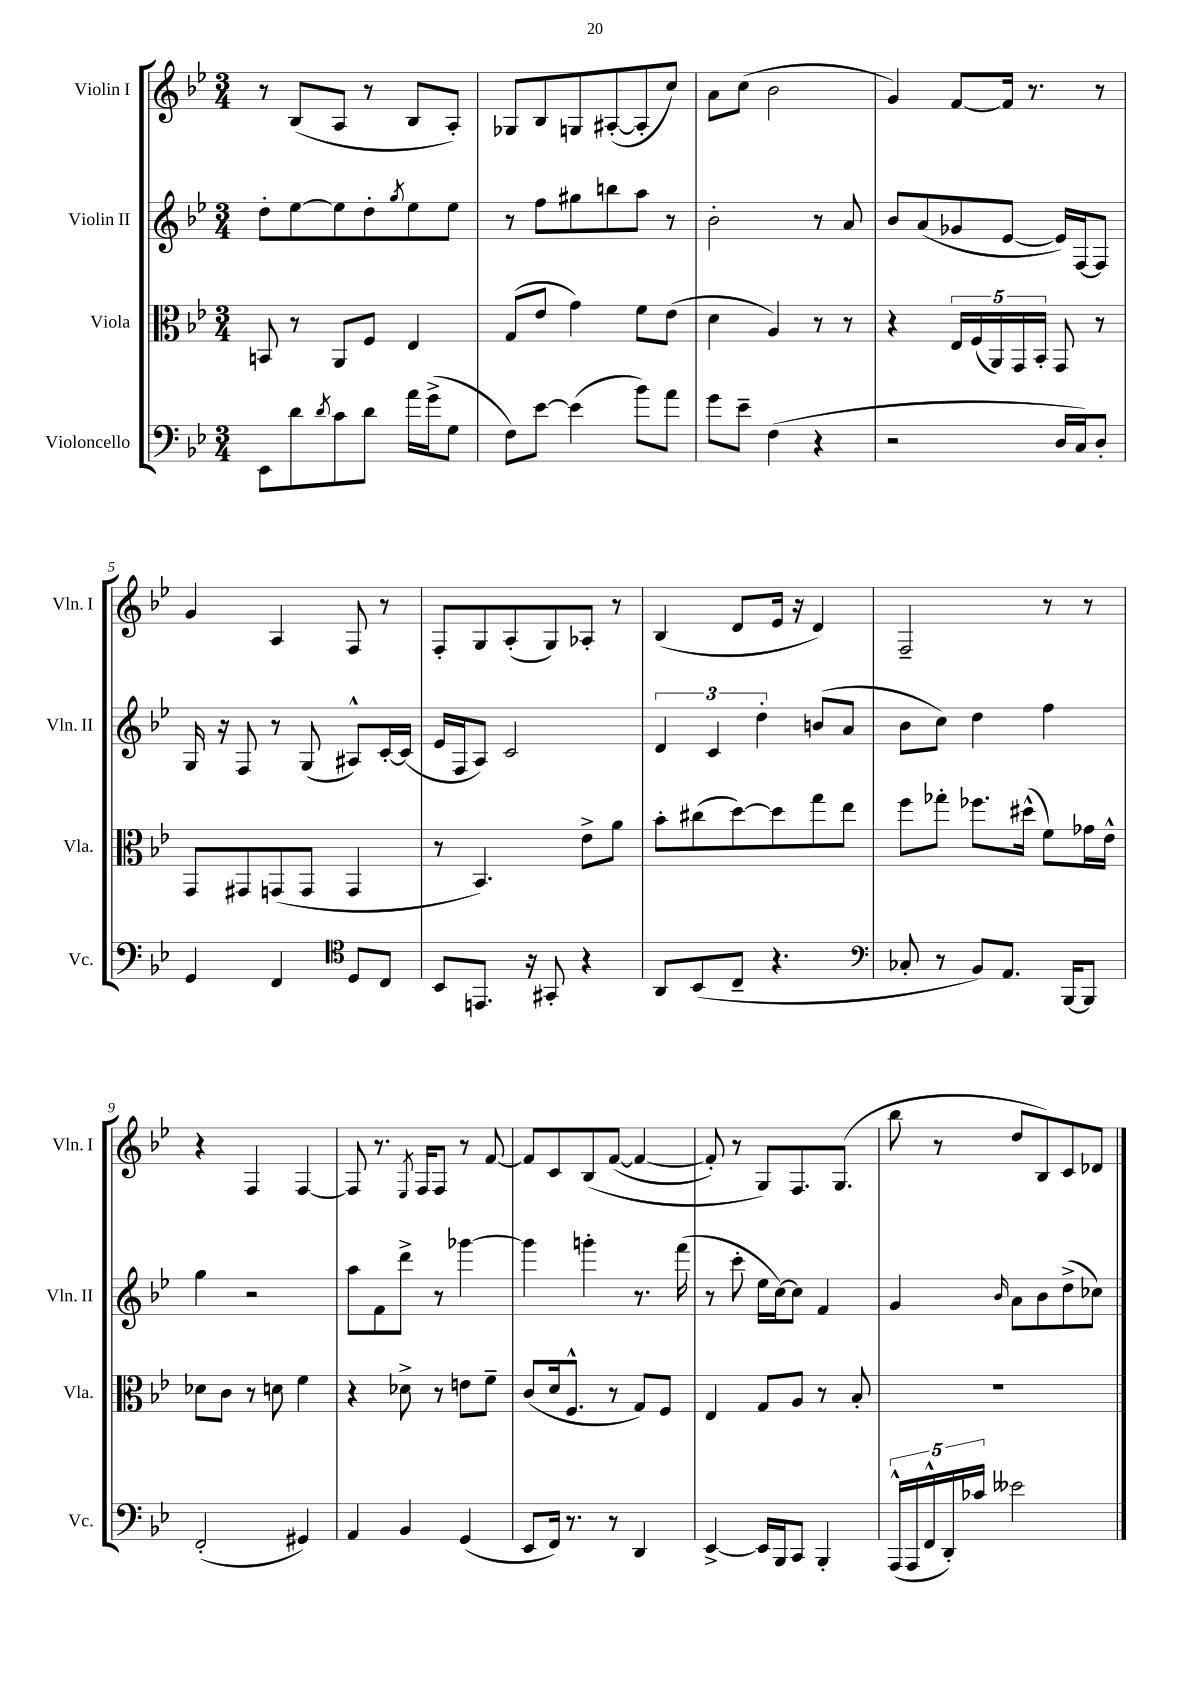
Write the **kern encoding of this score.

**kern	**kern	**kern	**kern
*staff4	*staff3	*staff2	*staff1
*clefF4	*clefC3	*clefG2	*clefG2
*k[b-e-]	*k[b-e-]	*k[b-e-]	*k[b-e-]
*M3/4	*M3/4	*M3/4	*M3/4
8EE-	8BB	8dd'	8r
8d	8r	[8ee-	(8B-
8qd	.	.	.
8c	8AA	8ee-]	8A
8d	8F	8dd'	8r
.	.	8qgg	.
16a	4E-	8ee-	8B-
(16g^	.	.	.
8G	.	8ee-	8A')
=	=	=	=
8F)	(8G	8r	8G-
[8e-	8e-	8ff	8B-
(4e-]	4g)	8gg#	8G
.	.	8bb	([8A#'
8b-)	8f	8aa	8A#']
8a	(8e-	8r	8cc)
=	=	=	=
8g	4d	2b-'	8a
8e-~	.	.	(8cc
(4F	4A)	.	2b-
4r	8r	8r	.
.	8r	8a	.
=	=	=	=
2r	4r	8b-	4g)
.	.	(8a	.
.	20E-	8g-	[8f
.	(20F	.	.
.	20AA)	.	.
.	.	[8e-	16f]
.	20GG	.	.
.	.	.	8.r
.	20BB-'	.	.
16D	8GG	16e-])	.
16C)	.	[16F	.
8D'	8r	8F]	8r
=	=	=	=
4GG	8GG	16G	4g
.	.	16r	.
.	8GG#	8F	.
4FF	(8GG	8r	4A
.	8GG	(8G	.
*clefC4	*	*	*
8D	4GG	8A#^^)	8F
8C	.	[16c'	8r
.	.	(16c]	.
=	=	=	=
8BB-	8r	16e-	8F'
.	.	16F	.
8.EE	4.BB-)	8A)	8G
.	.	2c	(8A'
16r	.	.	.
8GG#'	.	.	8G)
4r	8e-^	.	8A-'
.	8a	.	8r
=	=	=	=
8AA	8b-'	6d	(4B-
(8BB-	(8cc#	.	.
.	.	6c	.
8C~	[8dd)	.	8d
.	.	6dd'	.
4.r	8dd]	.	16e-
.	.	.	16r
.	8gg	(8b	4d)
.	8ee-	8a	.
=	=	=	=
*clefF4	*	*	*
8C-'	8ff	8b-	2F~
8r	8gg-'	8cc)	.
8BB-)	8.ff-	4dd	.
8.AA	.	.	.
.	(16dd#^^	.	.
.	8f)	4ff	8r
[16BBB-	.	.	.
8BBB-]	16g-	.	8r
.	16e-^^	.	.
=	=	=	=
(2FF'	8d-	4gg	4r
.	8c	.	.
.	8r	2r	4F
.	8d	.	.
4GG#)	4f	.	[4F
=	=	=	=
4AA	4r	8aa	8F]
.	.	8f	8.r
4BB-	8d-^	8ddd^	.
.	.	.	8qE-
.	.	.	16F
.	8r	8r	8F
(4GG	8e	[4ggg-	8r
.	8f~	.	[8f
=	=	=	=
8EE-	(8c	4ggg-]	8f]
16FF)	16d	.	8c
8.r	8.F^^	.	.
.	.	4ggg'	&(8B-
8r	8r	.	([8f
4DD	8G)	8.r	4f_
.	8F	.	.
.	.	(16fff	.
=	=	=	=
[4EE-^	4E-	8r	8f'])
.	.	8ccc'	8r
16EE-]	8G	16ee-	8G&)
16BBB-	.	[16cc)	.
8CC	8A	8cc]	8.F
4BBB-'	8r	4f	.
.	.	.	(8.G
.	8B-'	.	.
=	=	=	=
(20AAA^^	2.r	4g	8bb-
20AAA	.	.	.
20FF^^	.	.	.
.	.	.	8r
20DD')	.	.	.
20c-	.	.	.
.	.	16qqb-	.
2e--	.	8a	8dd
.	.	8b-	8B-)
.	.	(8dd^	8c
.	.	8cc-)	8d-
==	==	==	==
*-	*-	*-	*-
